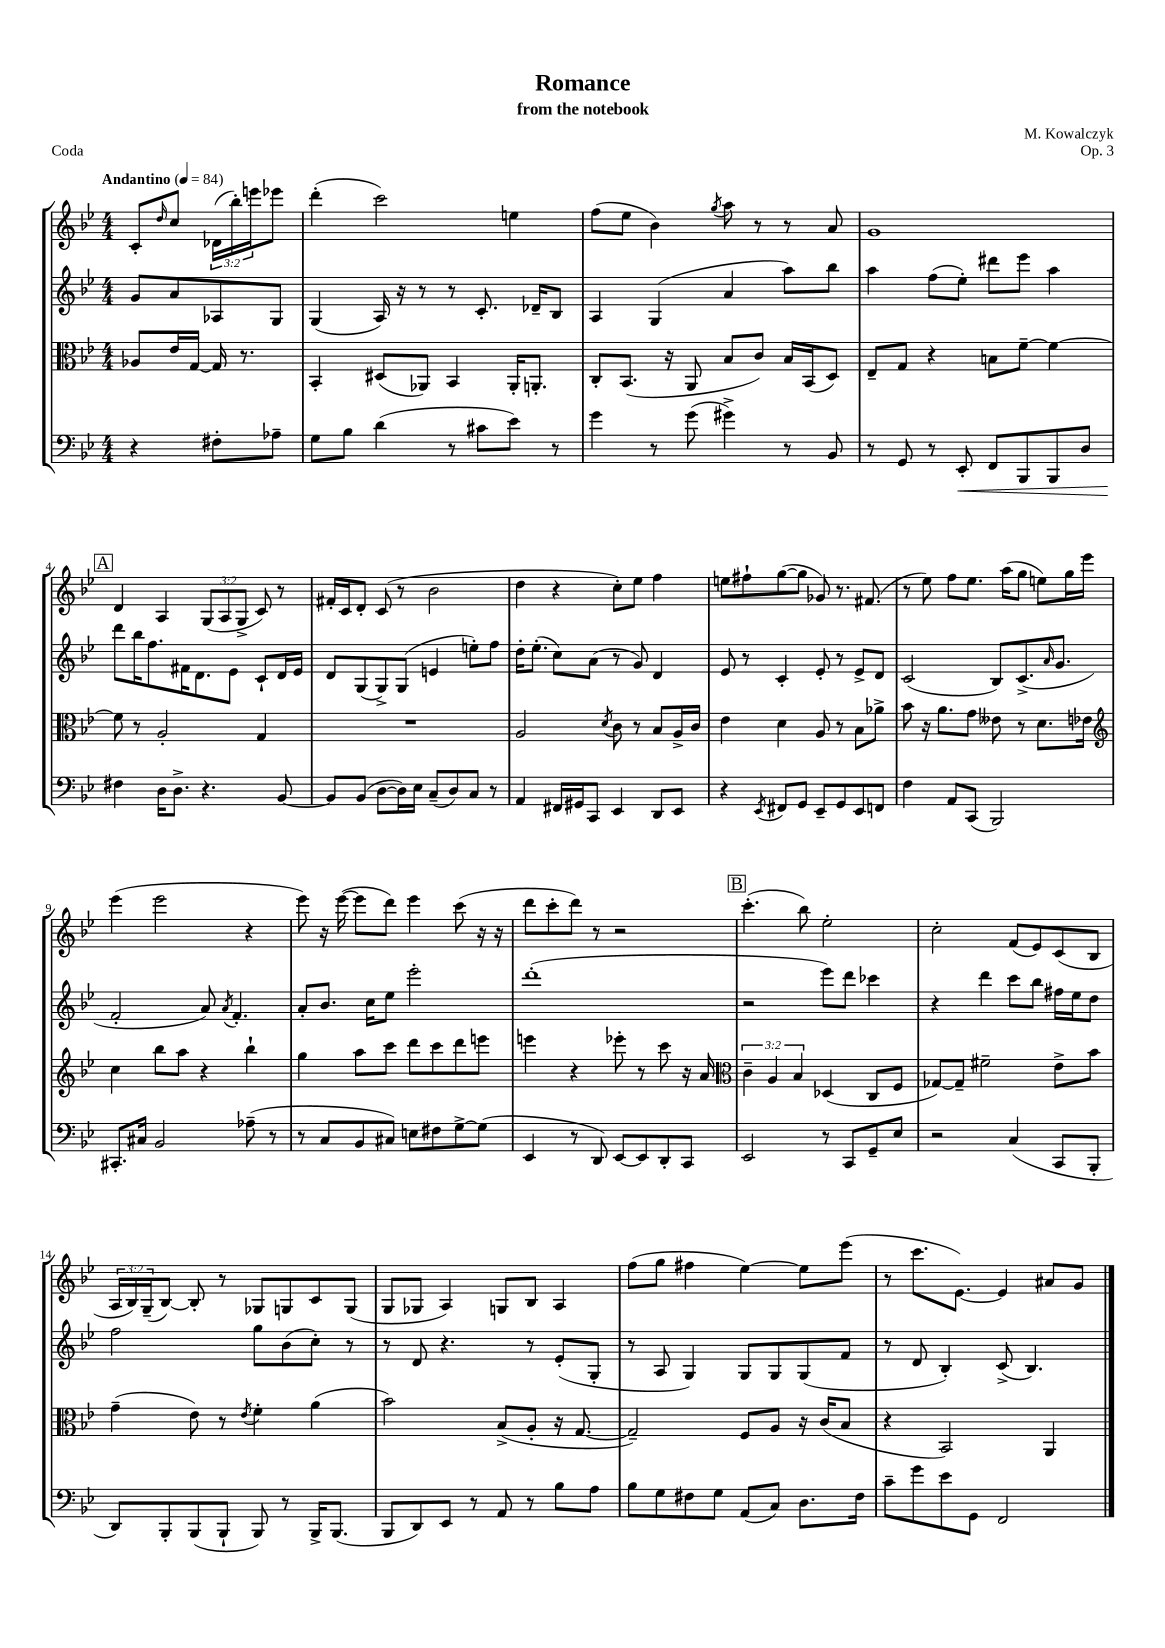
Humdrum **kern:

**kern	**kern	**kern	**kern
*staff4	*staff3	*staff2	*staff1
*clefF4	*clefC3	*clefG2	*clefG2
*k[b-e-]	*k[b-e-]	*k[b-e-]	*k[b-e-]
*M4/4	*M4/4	*M4/4	*M4/4
*MM84	*MM84	*MM84	*MM84
4r	8A-	8g	8c'
.	.	.	16qqdd
.	16e-	8a	8cc
.	[16G	.	.
8F#'	16G]	8A-	(24d-
.	.	.	24bb-')
.	8.r	.	.
.	.	.	24eee
8A-~	.	8G	8eee-
=	=	=	=
8G	4BB-'	(4G	(4ddd'
8B-	.	.	.
(4d	(8D#	16A)	2ccc)
.	.	16r	.
.	8AA-)	8r	.
8r	4BB-	8r	.
8c#	.	8.c'	.
8e-)	16AA-'	.	4ee
.	8.AA'	16d-~	.
8r	.	8B-	.
=	=	=	=
4g	8C'	4A	(8ff
.	(8.BB-	.	8ee-
8r	.	(4G	4b-)
.	16r	.	.
(8g	8AA	.	.
.	.	.	8qgg
4g#^)	8B-	4a	8aa
.	8c)	.	8r
8r	16B-	8aa)	8r
.	(16BB-	.	.
8BB-	8D)	8bb-	8a
=	=	=	=
8r	8E-~	4aa	1g
8GG	8G	.	.
8r	4r	(8ff	.
8EE-'	.	8ee-')	.
8FF	8B	8ddd#	.
8BBB-	[8f~	8eee-	.
8BBB-	4f_	4aa	.
8D	.	.	.
=	=	=	=
4F#	8f]	8ddd	4d
.	8r	16bb-	.
.	.	8.ff	.
16D	2A'	.	4A
8.D^	.	.	.
.	.	16f#	.
.	.	8.d	.
4.r	.	.	(12G
.	.	.	12A
.	.	8e-	.
.	.	.	12G^
.	4G	8c`	8c)
[8BB-	.	16d	8r
.	.	16e-	.
=	=	=	=
8BB-]	1r	8d	16f#'
.	.	.	16c
(8BB-	.	(8G	8d'
[8D	.	8G^)	(8c
16D])	.	(8G	8r
16E-	.	.	.
(8C~	.	4e	2b-
8D)	.	.	.
8C	.	8ee')	.
8r	.	8ff	.
=	=	=	=
4AA	2A	16dd'	4dd
.	.	(8.ee-'	.
16FF#	.	8cc)	4r
16GG#	.	.	.
8CC	.	(8a	.
.	8qd	.	.
4EE-	8c	8r	8cc')
.	8r	8g)	8ee-
8DD	8B-	4d	4ff
8EE-	16A^	.	.
.	16c	.	.
=	=	=	=
4r	4e-	8e-	8ee
.	.	8r	8ff#`
8qEE-	.	.	.
8FF#	4d	4c'	([8gg
8GG	.	.	8gg]
8EE-~	8A	8e-'	8g-)
8GG	8r	8r	8.r
8EE-	8B-	8e-^	.
.	.	.	(8.f#
8FF	8a-^	8d	.
=	=	=	=
4F	8b-	(2c	8r
.	16r	.	8ee-)
.	8.a	.	.
8AA	.	.	8ff
(8CC	8g	.	8.ee-
2BBB-)	8e--	8B-)	.
.	.	.	(16aa
.	8r	(8.c^	8gg
.	8.d	.	8ee)
.	.	16qqa	.
.	.	8.g	.
.	.	.	16gg
.	16e-	.	16eee-
=	=	=	=
*	*clefG2	*	*
8.CC#'	4cc	2f'	(4eee-
16C#	.	.	.
2BB-	8bb-	.	2eee-
.	8aa	.	.
.	4r	8a)	.
.	.	8qa	.
.	.	4.f'	.
(8A-~	4bb-`	.	4r
8r	.	.	.
=	=	=	=
8r	4gg	8a'	8eee-)
8C	.	8.b-	16r
.	.	.	([16eee-
8BB-	8aa	.	8eee-]
.	.	16cc	.
8C#)	8ccc	8ee-	8ddd)
8E	8ddd	2eee-'	4eee-
8F#	8ccc	.	.
[8G^	8ddd	.	(8ccc
(8G]	8eee	.	16r
.	.	.	16r
=	=	=	=
4EE-	4eee	(1ddd'	8ddd
.	.	.	8ccc'
8r	4r	.	8ddd)
8DD)	.	.	8r
[8EE-	8eee-'	.	2r
8EE-]	8r	.	.
8DD'	8ccc	.	.
8CC	16r	.	.
.	16a	.	.
=	=	=	=
*	*clefC3	*	*
2EE-	6c~	2r	(4.ccc'
.	6A	.	.
.	6B-	.	.
.	.	.	8bb-)
8r	(4D-	8eee-)	2ee-'
8CC	.	8ddd	.
8GG~	8C	4ccc-	.
8E-	8F	.	.
=	=	=	=
2r	[8G-)	4r	2cc'
.	8G-~]	.	.
.	2f#~	4ddd	.
(4C	.	8ccc	(8f
.	.	8bb-	8e-)
8CC	8e-^	16ff#	(8c
.	.	16ee-	.
8BBB-'	8b-	8dd	8B-
=	=	=	=
8DD)	(4g~	2ff	24A
.	.	.	24B-)
.	.	.	(24G~
8BBB-'	.	.	[8B-)
(8BBB-	8e-)	.	8B-']
8BBB-`	8r	.	8r
.	8qe-	.	.
8BBB-)	4f'	8gg	8G-
8r	.	(8b-	8G
16BBB-^	(4a	8cc')	8c
(8.BBB-	.	.	.
.	.	8r	(8G
=	=	=	=
8BBB-	2b-)	8r	8G
8DD)	.	8d	8G-
8EE-	.	4.r	4A)
8r	.	.	.
8AA	(8B-^	.	8G
8r	8A'	8r	8B-
8B-	16r	(8e-'	4A
.	[8.G	.	.
8A	.	8G'	.
=	=	=	=
8B-	2G~])	8r	(8ff
8G	.	8A	8gg
8F#	.	4G)	4ff#
8G	.	.	.
(8AA	8F	8G	[4ee-)
8C)	8A	8G	.
8.D	16r	(8G	8ee-]
.	(16c	.	.
.	8B-	8f	(8eee-
16F#	.	.	.
=	=	=	=
8c~	4r	8r	8r
8g	.	8d	8.ccc
8e-	2BB-)	4B-')	.
.	.	.	[8.e-)
8GG	.	.	.
2FF	.	(8c^	4e-]
.	.	4.B-)	.
.	4AA	.	8a#
.	.	.	8g
==	==	==	==
*-	*-	*-	*-
